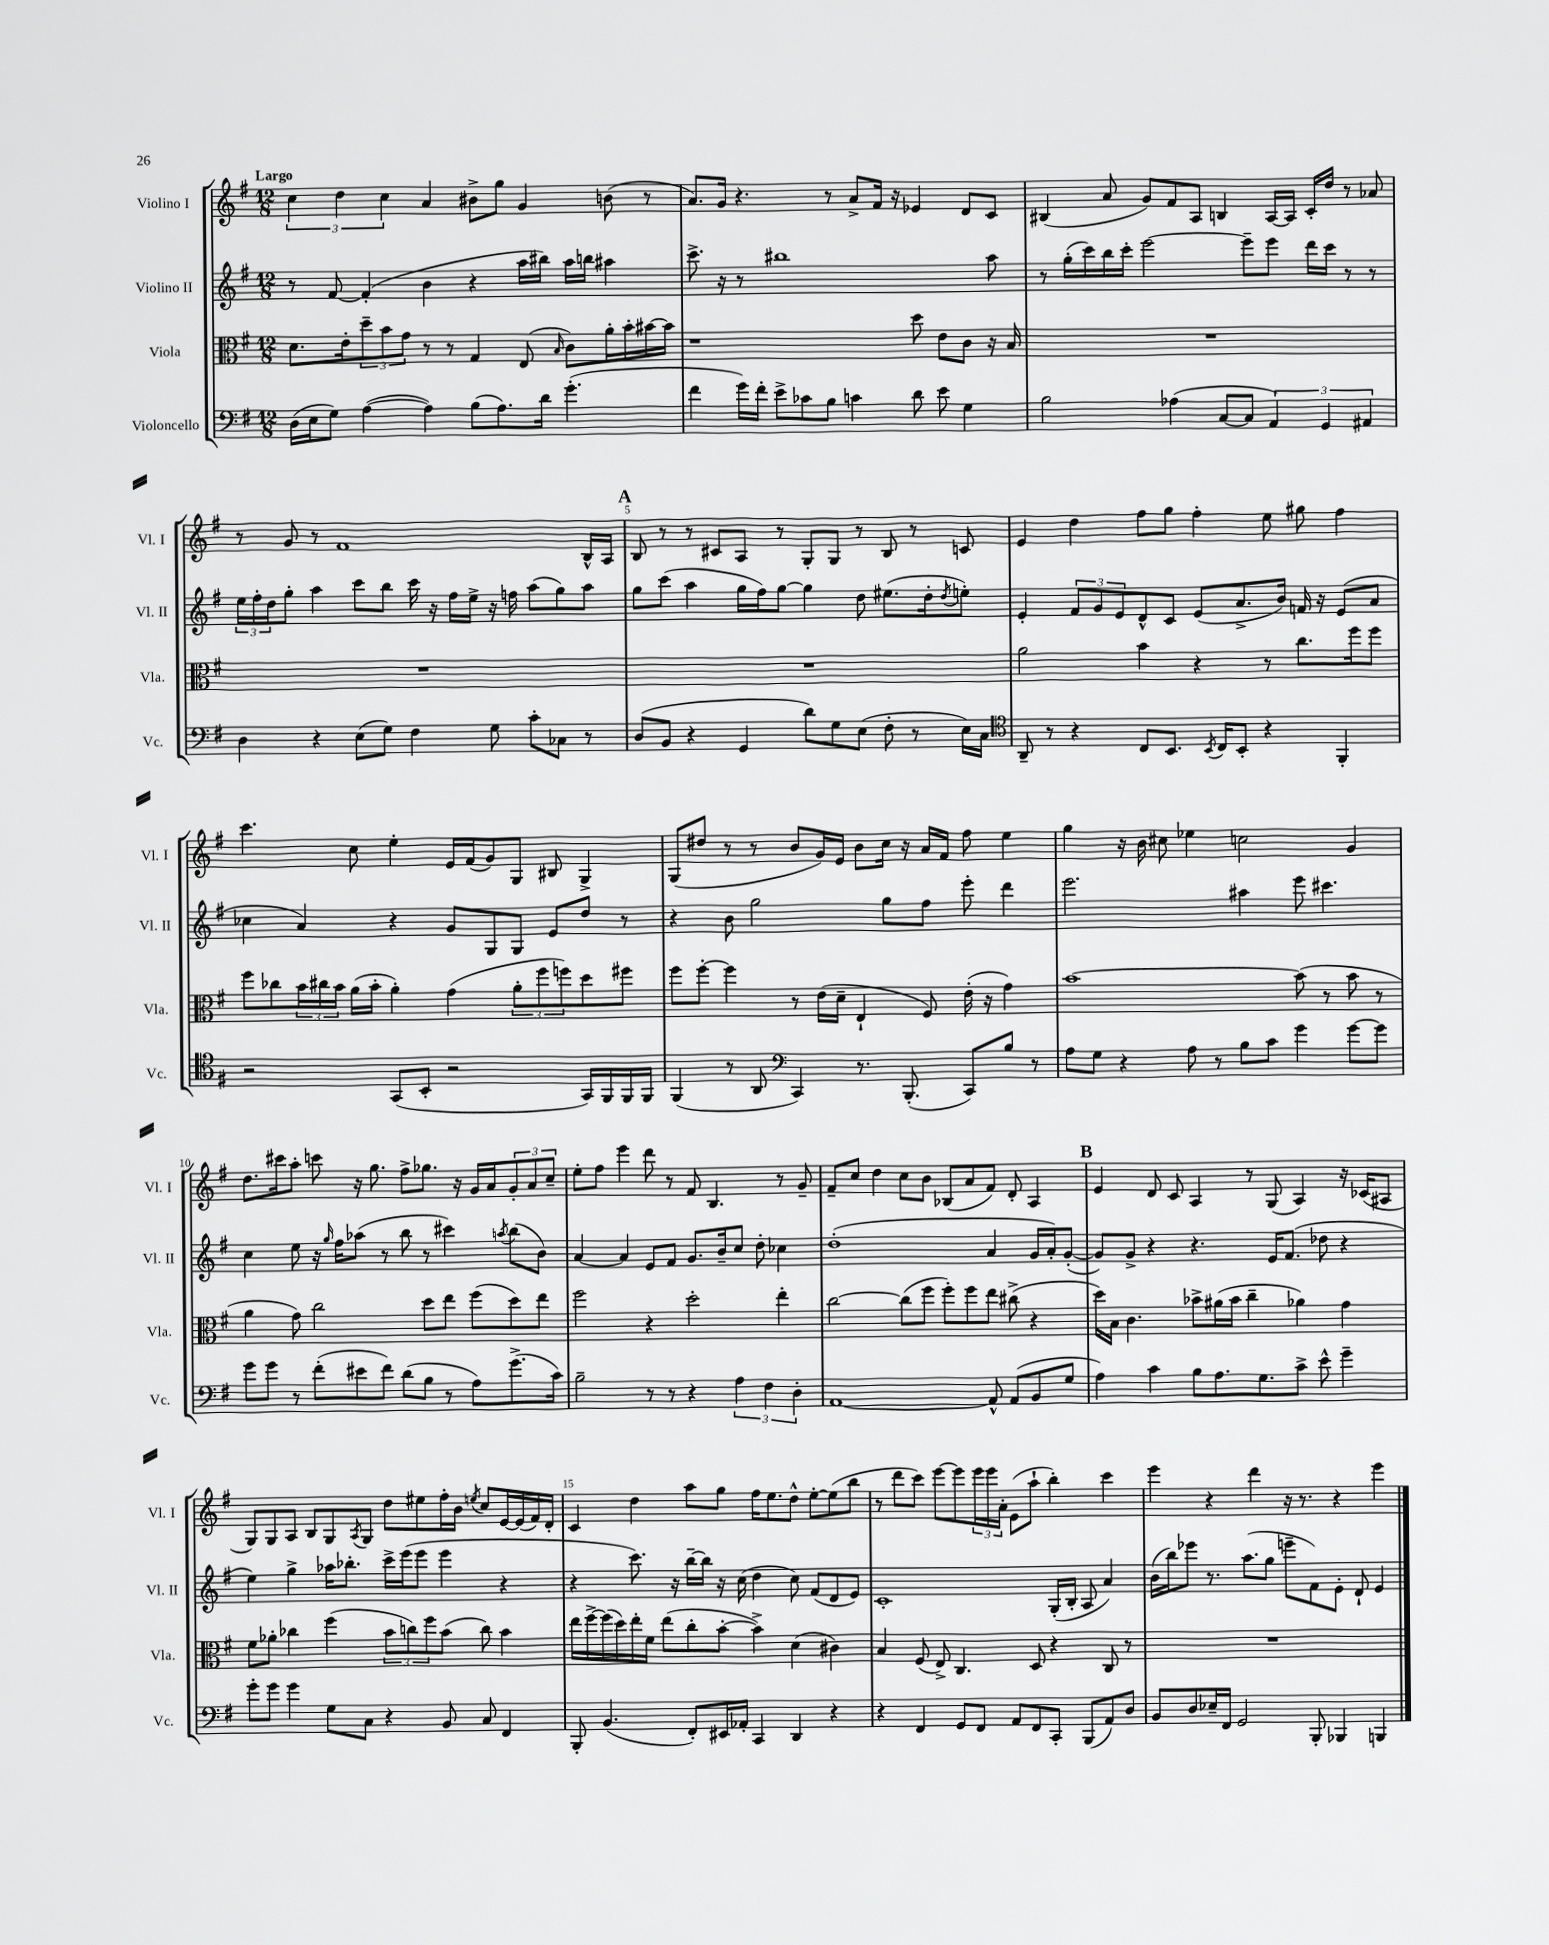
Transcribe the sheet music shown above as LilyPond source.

<<
\new StaffGroup <<
\new Staff = "s0" \with { instrumentName = "Violino I" shortInstrumentName = "Vl. I" } {
    \clef treble \key g \major \numericTimeSignature \time 12/8 \tempo "Largo"
    \tuplet 3/2 { c''4 d''4 c''4 } a'4 bis'8-> g''8 g'4 b'8( r8 |
    a'8.) g'16 r4. r8 a'8-> fis'16 r16 ees'4 d'8 c'8 |
    bis4( a'8 g'8) fis'8 a8 b4 a16~ a16 c'16-. d''16 r8 aes'8 |
    r8 g'8 r8 fis'1 b16-^ a16 |
    \mark \markup { \bold "A" } b8 r8 r8 cis'8 a8 r8 g8-. g8 r8 b8 r8 c'8 |
    e'4 d''4 fis''8 g''8 fis''4-. e''8 gis''8 fis''4 |
    c'''4. c''8 e''4-. e'16 fis'16( g'8) g8 bis8 g4-> |
    g8( dis''8 r8 r8 b'8 g'16) e'16 b'8 c''16 r16 a'16 fis'16 fis''8 e''4 |
    g''4 r16 b'16 cis''8 ees''4 c''2 g'4 |
    d''8. cis'''16 a''8-. c'''8 r16 g''8. fis''8-> ges''8. r16 g'16 a'16 \tuplet 3/2 { g'8-. a'8 c''8-- } |
    e''8-. fis''8 e'''4 d'''8 r8 fis'8 b4. r8 g'8-- |
    fis'8-- c''8 d''4 c''8 b'8 bes8( a'8 fis'8) d'8-. a4 |
    \mark \markup { \bold "B" } e'4 d'8 c'8 a4 r8 g8( a4) r16 ces'16( ais8 |
    g8) g8 a8 b8 g8 \acciaccatura { a8 } g8 d''8 eis''8 fis''16-. b'16 \acciaccatura { e''8 } c''8 e'16~ e'16( fis'16) d'16-. |
    c'4 d''4 a''8 g''8 fis''16 e''8. d''8-^ e''8~-. e''8( b''8 |
    r8 d'''8 c'''8) e'''8~ e'''8 \tuplet 3/2 { e'''16 e'''16 a'16-. } e'8( a''8-! b''4-.) c'''4 |
    e'''4 r4 d'''4 r16 r8. r4 e'''4 \bar "|." |
}
\new Staff = "s1" \with { instrumentName = "Violino II" shortInstrumentName = "Vl. II" } {
    \clef treble \key g \major \numericTimeSignature \time 12/8
    r8 fis'8~ fis'4-.( b'4 r4 a''16 bis''16) a''16 b''16 ais''4 |
    c'''8.-> r16 r8 bis''1 a''8 |
    r8 g''16-.( c'''16) b''16 c'''16-. e'''2~ e'''8-- e'''8 d'''16 c'''16 r8 r8 |
    \tuplet 3/2 { e''16 fis''16-. d''16 } g''8-. a''4 c'''8 b''8 c'''16 r16 fis''16 e''16-> r16 f''16 a''8( g''8) a''8 |
    \mark \markup { \bold "A" } g''8 c'''8( a''4 g''16 fis''16) g''8~ g''4 d''8 eis''8.( d''16-. \acciaccatura { d''8 } e''8-.) |
    e'4-. \tuplet 3/2 { fis'8 g'8 e'8 } d'8-^ c'8 e'8( a'8.-> b'16) f'16 r16 e'8( a'8 |
    ces''4 a'4) r4 g'8 g8 g8 e'8 d''8 r8 |
    r4 b'8 g''2 g''8 fis''8 e'''8-. d'''4 |
    e'''2. ais''4 e'''8 cis'''4. |
    c''4 e''8 r16 \grace { g''16 } fis''16 aes''8( r8 b''8 r8 cis'''4) \acciaccatura { a''8 } b''8( b'8) |
    a'4~ a'4 e'8 fis'8 g'8. b'16-- c''8 d''8-. ces''4 |
    d''1-.( a'4 g'16 a'16-.) g'8~-.( |
    \mark \markup { \bold "B" } g'8) g'8-> r4 r4. e'16 fis'8.( des''8 r4 |
    e''4) g''4-> aes''16 bes''8.-. c'''16-> e'''16( e'''8 e'''4 r4 |
    r4 c'''8.) r16 b''16~-- b''16 r16 c''16( d''4 c''8) fis'8( d'8 e'8) |
    c'1-. g16-.( b16-. a8 a'4) |
    b'16( b''16) ees'''8 r8. a''8.( g''8 e'''8-- fis'8) e'8-. d'8-! e'4 \bar "|." |
}
\new Staff = "s2" \with { instrumentName = "Viola" shortInstrumentName = "Vla." } {
    \clef alto \key g \major \numericTimeSignature \time 12/8
    d'8. e'16-. \tuplet 3/2 { d''8-- b'8 g'8 } r8 r8 g4 e8( \grace { b16 } c'8) a'16-. b'16-. bis'16~ bis'16 |
    r1 d''8 e'8 c'8 r16 b16 |
    R1. |
    R1. |
    \mark \markup { \bold "A" } R1. |
    a'2 b'4 r4 r8 c''8. fis''16 fis''8 |
    fis''8 ces''8 \tuplet 3/2 { b'16 cis''16 b'16 } a'16( b'16-. a'4-.) g'4( \tuplet 3/2 { a'8-. fis''8 f''8) } d''8 fis''8 |
    fis''8 fis''8~-. fis''4 r8 e'16( d'16-- e4-! fis8) e'16-.( r16 g'4) |
    b'1~ b'8( r8 b'8 r8 |
    a'4 g'8) c''2 d''8 e''8 fis''8( d''8) e''8 |
    fis''2 r4 d''2-. e''4-. |
    c''2~ c''8( fis''8 fis''8-.) fis''8 e''8 cis''8->( r4 |
    \mark \markup { \bold "B" } d''16) b16 c'4. bes'8-> ais'16( bes'16 c''4-- aes'4) g'4 |
    fis'8 aes'8-. ces''4 fis''4( \tuplet 3/2 { b'8 c''8) fis''8 } b'8( c''8) b'4 |
    e''16 fis''16~-> fis''16( d''16) e''16-. fis'16 e''8( c''8-. b'8~-. b'4->) d'4( cis'4) |
    b4 fis8( e8->) c4. d8 r4 c8 r8 |
    R1. \bar "|." |
}
\new Staff = "s3" \with { instrumentName = "Violoncello" shortInstrumentName = "Vc." } {
    \clef bass \key g \major \numericTimeSignature \time 12/8
    d16( e16 g8) a4~( a4) b8( a8.) d'16 g'4.-.( |
    fis'4 g'16) fis'16-. e'8-> ces'8 b8 c'4 d'8 e'8 g4 |
    b2 aes4( c8~ c8 \tuplet 3/2 { a,4) g,4 ais,4 } |
    d4 r4 e8( g8) fis4 g8 c'8-. ces8 r8 |
    \mark \markup { \bold "A" } d8( b,8 r4 g,4 d'8) g8 e8( fis8-. r8 e16) c16 |
    \clef tenor a,8-- r8 r4 c8 b,8. \acciaccatura { b,8 } c16 b,8-. r4 fis,4-. |
    r2 g,8( b,8-. r2 g,16) fis,16 fis,16 fis,16 |
    fis,4( r8 a,8 \clef bass c,4) r8. b,,8.-.( c,8) b8 r8 |
    a8 g8 r4 a8 r8 b8 c'8 g'4 g'8~ g'8 |
    g'8 g'8 r8 fis'8-.( eis'8 fis'8) d'8( b8 r8 a8) g'8.->( c'16) |
    b2-- r8 r8 r4 \tuplet 3/2 { a4 fis4 d4-. } |
    a,1~ a,8-^ a,8( b,8 g8 |
    \mark \markup { \bold "B" } a4) c'4 b8 a8. g8. c'8-> e'8-^ g'4-- |
    g'8-. g'8 g'4 g8 c8 r4 b,8 c8 fis,4 |
    b,,8-. b,4.( fis,8-.) eis,16 aes,16-. c,4 d,4 r4 |
    r4 fis,4 g,8 fis,8 a,8 fis,8 c,8-. b,,8( a,8) d8 |
    b,8 d8 ees16-- fis,16 g,2 b,,8-. bes,,4 b,,4 \bar "|." |
}
>>
>>
\layout { \context { \Score \override BarNumber.break-visibility = ##(#f #t #t) barNumberVisibility = #(every-nth-bar-number-visible 5) } }
